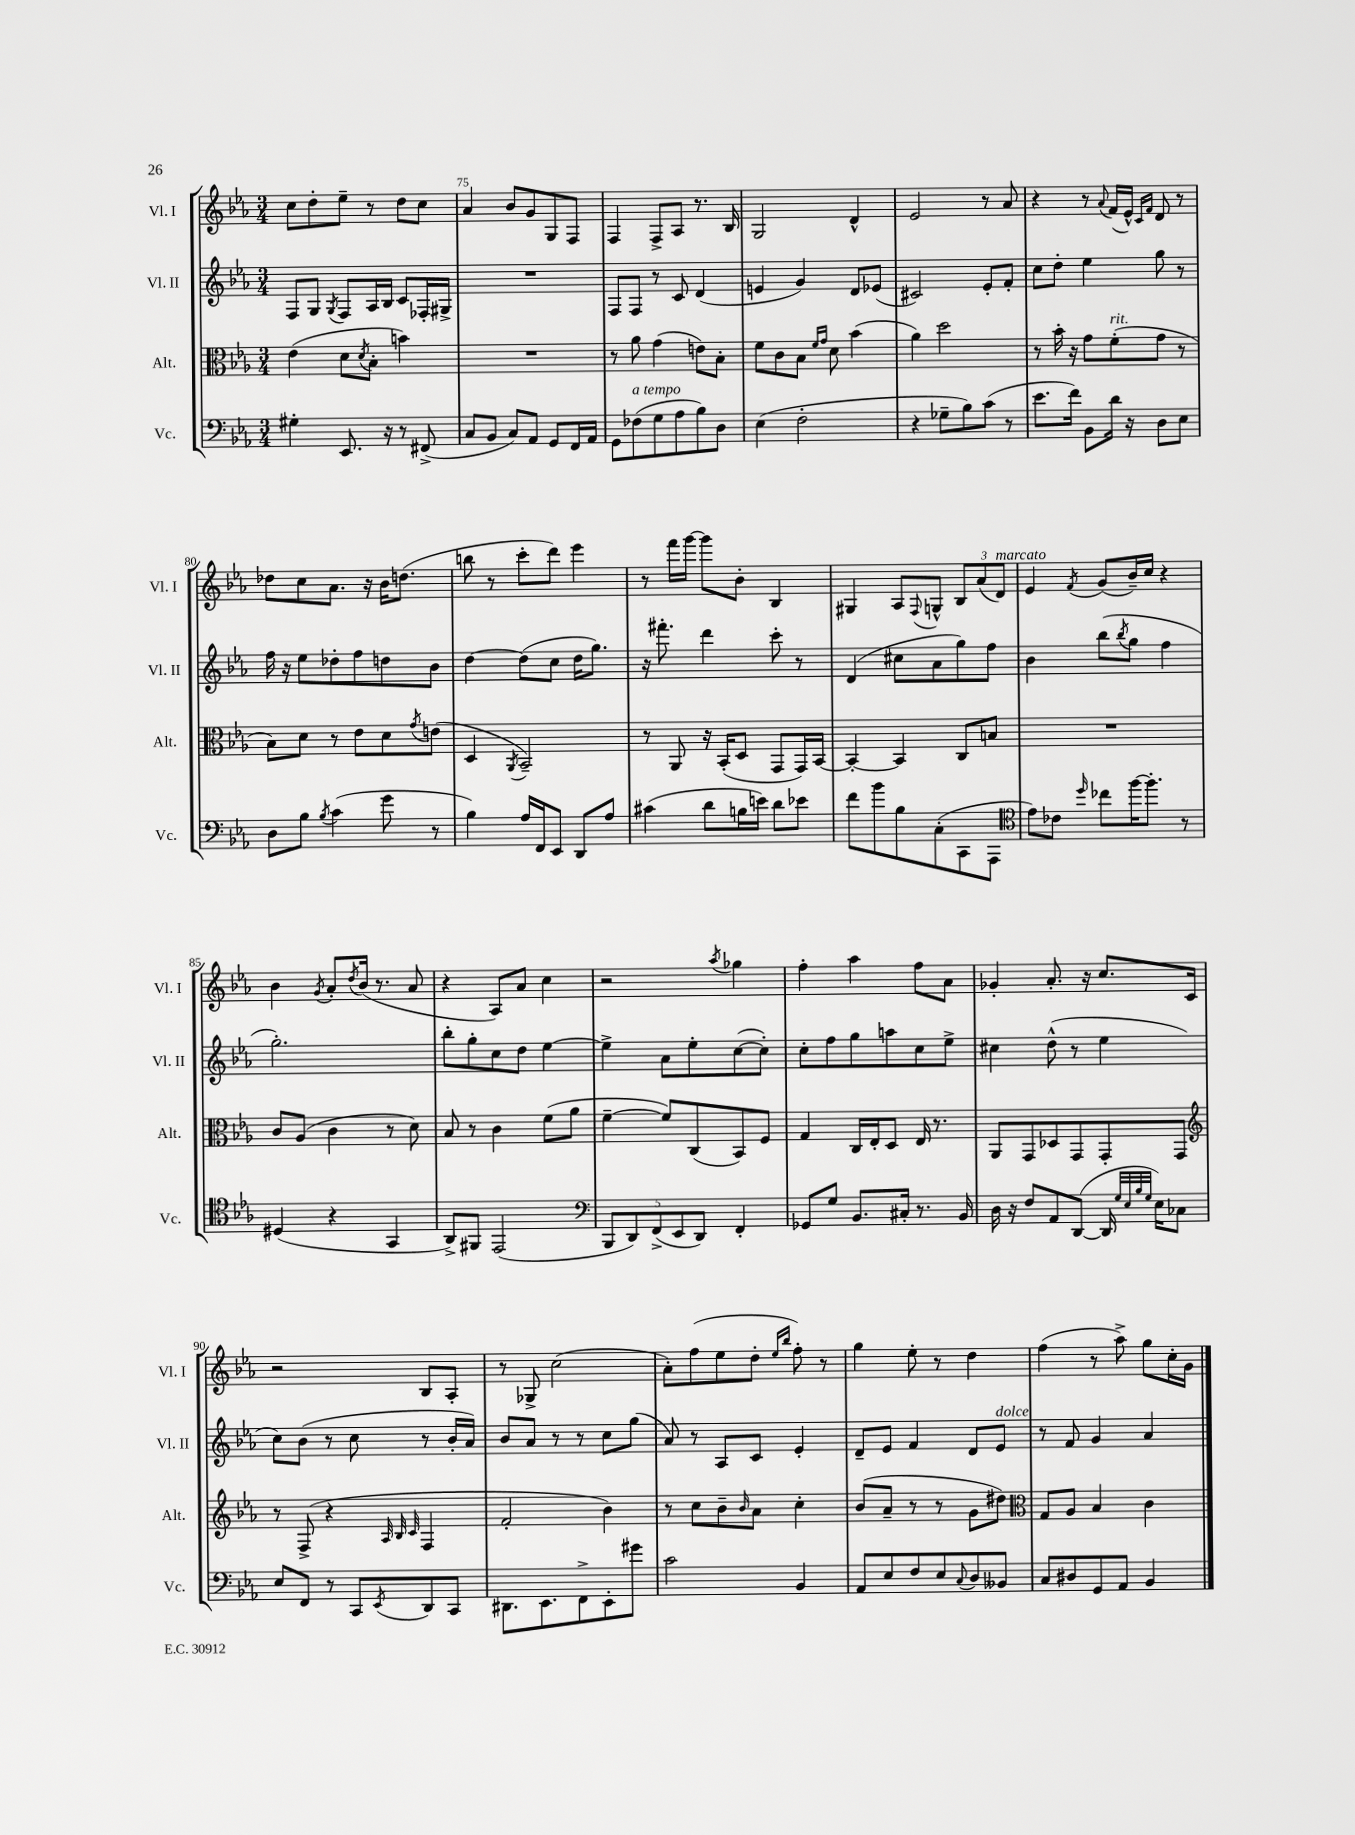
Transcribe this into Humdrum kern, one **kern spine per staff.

**kern	**kern	**kern	**kern
*staff4	*staff3	*staff2	*staff1
*clefF4	*clefC3	*clefG2	*clefG2
*k[b-e-a-]	*k[b-e-a-]	*k[b-e-a-]	*k[b-e-a-]
*M3/4	*M3/4	*M3/4	*M3/4
4G#'	(4e-	8F	8cc
.	.	8G	8dd'
.	.	8qG	.
8.EE-	8d	8F	8ee-~
.	8qd	.	.
.	8B-'	16A-	8r
16r	.	16B-	.
8r	4b)	8c	8dd
(8FF#^	.	16F-'	8cc
.	.	16G#^	.
=	=	=	=
8C	2.r	2.r	4a-
8BB-	.	.	.
8C)	.	.	8b-
8AA-	.	.	8g
8GG	.	.	8G
16FF	.	.	8F
16AA-	.	.	.
=	=	=	=
8GG	8r	8F	4F
(8F-	8a-	8F	.
8G	(4g	8r	8F^
8A-	.	8c	8A-
8B-)	8e)	(4d	8.r
8D	8B-'	.	.
.	.	.	16B-
=	=	=	=
(4E-	8f	4e	2G
.	8c	.	.
2F'	8B-	4g)	.
.	16qqf	.	.
.	16qqg	.	.
.	8d	.	.
.	(4b-	8d	4d^^
.	.	(8e-	.
=	=	=	=
4r	4a-)	2c#)	2e-
8G-~	2dd	.	.
8B-)	.	.	.
(8c	.	8e-'	8r
8r	.	8f'	8a-
=	=	=	=
8.e-	8r	8cc	4r
.	16b-'	8dd'	.
16f)	16r	.	.
8BB-	8g	4ee-	8r
.	.	.	8qqa-
16d	(8f'	.	(16f
16r	.	.	16e-^^)
.	.	.	16qqc
.	.	.	16qqf
8D	8g	8gg	8d
8E-	8r	8r	8r
=	=	=	=
8D	8B-)	16ff	8dd-
.	.	16r	.
8B-	8d	8ee-	8cc
8qB-	.	.	.
(4c	8r	8dd-'	8.a-
.	8e-	8ff	.
.	.	.	16r
8g	8d	8dd	16b-
.	.	.	(8.dd
.	8qg	.	.
8r	(8e	8b-	.
=	=	=	=
4B-)	4D	[4dd	8bb
.	.	.	8r
.	8qAA-	.	.
16A-	2BB-~)	(8dd]	8ccc'
16FF	.	.	.
8EE-	.	8cc	8ddd)
8DD	.	16dd	4eee-
.	.	8.gg)	.
8A-	.	.	.
=	=	=	=
(4c#	8r	16r	8r
.	.	8.fff#'	.
.	8AA-	.	16fff
.	.	.	[16ggg
8d	16r	4ddd	8ggg]
.	(16BB-'	.	.
16B	8D	.	8b-'
16e)	.	.	.
8d	8GG	8ccc'	4B-
8e-	16GG)	8r	.
.	[16BB-	.	.
=	=	=	=
8f	4BB-'_	(4d	4G#
8b-	.	.	.
8B-	4BB-]	8cc#	8A-
.	.	.	8qqF
(8C'	.	8a-	8G^^
8CC	8C	8gg)	12B-
.	.	.	(12a-
8AAA-	8B	8ff	.
.	.	.	12d)
=	=	=	=
*clefC4	*	*	*
8e-)	2.r	4b-	4e-
8c-	.	.	.
16qqdd	.	.	8qf
8cc-	.	(8bb-	(8g
.	.	8qbb-	.
[16ff	.	8gg	16b-~)
8.ff']	.	.	16cc
.	.	4ff	4r
8r	.	.	.
=	=	=	=
(4D#	8c	2.gg')	4b-
.	(8A-	.	.
.	.	.	8qg
4r	4c	.	8a-'
.	.	.	8qdd
.	.	.	(16b-
.	.	.	8.r
4GG	8r	.	.
.	8d)	.	8a-
=	=	=	=
8AA-^)	8B-	8bb-'	4r
8FF#	8r	8gg'	.
(2EE-	4c	8cc	8A-)
.	.	8dd	8a-
.	(8f	[4ee-	4cc
.	8a-	.	.
=	=	=	=
*clefF4	*	*	*
10BBB-	[4f~	4ee-^]	2r
10DD)	.	.	.
(10FF^	.	.	.
.	8f])	8a-	.
10EE-	.	.	.
.	(8C	8ee-'	.
10DD)	.	.	.
.	.	.	8qaa-
4FF'	8BB-)	([8cc	4gg-
.	8F	8cc'])	.
=	=	=	=
8GG-	4G	8cc'	4ff'
8G	.	8ff	.
8.BB-	16C	8gg	4aa-
.	16E-'	.	.
.	8D	8aa	.
16C#'	.	.	.
8.r	16E-	8cc	8ff
.	8.r	.	.
.	.	8ee-^	8a-
16BB-	.	.	.
=	=	=	=
16D	8AA-	4cc#	4g-'
16r	.	.	.
8F	8GG	.	.
8AA-	8D-	(8dd^^	8.a-'
([8DD	8GG	8r	.
.	.	.	16r
16DD]	8GG'	4ee-	8.cc
32qqG	.	.	.
32qqE-	.	.	.
32qqB-	.	.	.
32qqG	.	.	.
16E-)	.	.	.
8C-	8GG	.	.
.	.	.	16c
=	=	=	=
*	*clefG2	*	*
8E-	8r	8cc)	2r
8FF	(8F^	(8b-	.
8r	4r	8r	.
8CC	.	8cc	.
.	32qqA-	.	.
.	32qqB-	.	.
8qEE-	32qqc	.	.
8DD	4F	8r	8B-
8CC	.	16b-'	8A-'
.	.	16a-)	.
=	=	=	=
8.DD#	2f'	8b-	8r
.	.	8a-	8G-^
8.EE-	.	.	.
.	.	8r	(2cc
8FF^	.	8r	.
8EE-'	4b-)	8cc	.
8g#	.	(8gg	.
=	=	=	=
2c	8r	8a-)	8a-')
.	8cc	8r	(8ff
.	8b-~	8A-	8ee-
.	16qqb-	.	.
.	8a-	8c	8dd'
.	.	.	16qqee-
.	.	.	16qqbb-
4BB-	4cc'	4e-'	8ff')
.	.	.	8r
=	=	=	=
8AA-	(8b-	8d~	4gg
8E-	8a-~	8e-	.
8F	8r	4f	8ee-'
8E-	8r	.	8r
8qqC	.	.	.
8D	8g	8d	4dd
8BB--	8dd#)	8e-	.
=	=	=	=
*	*clefC3	*	*
8C	8G	8r	(4ff
8D#	8A-	8f	.
8GG	4B-	4g	8r
8AA-	.	.	8aa-^)
4BB-	4c	4a-	8gg
.	.	.	16cc'
.	.	.	16g
==	==	==	==
*-	*-	*-	*-
